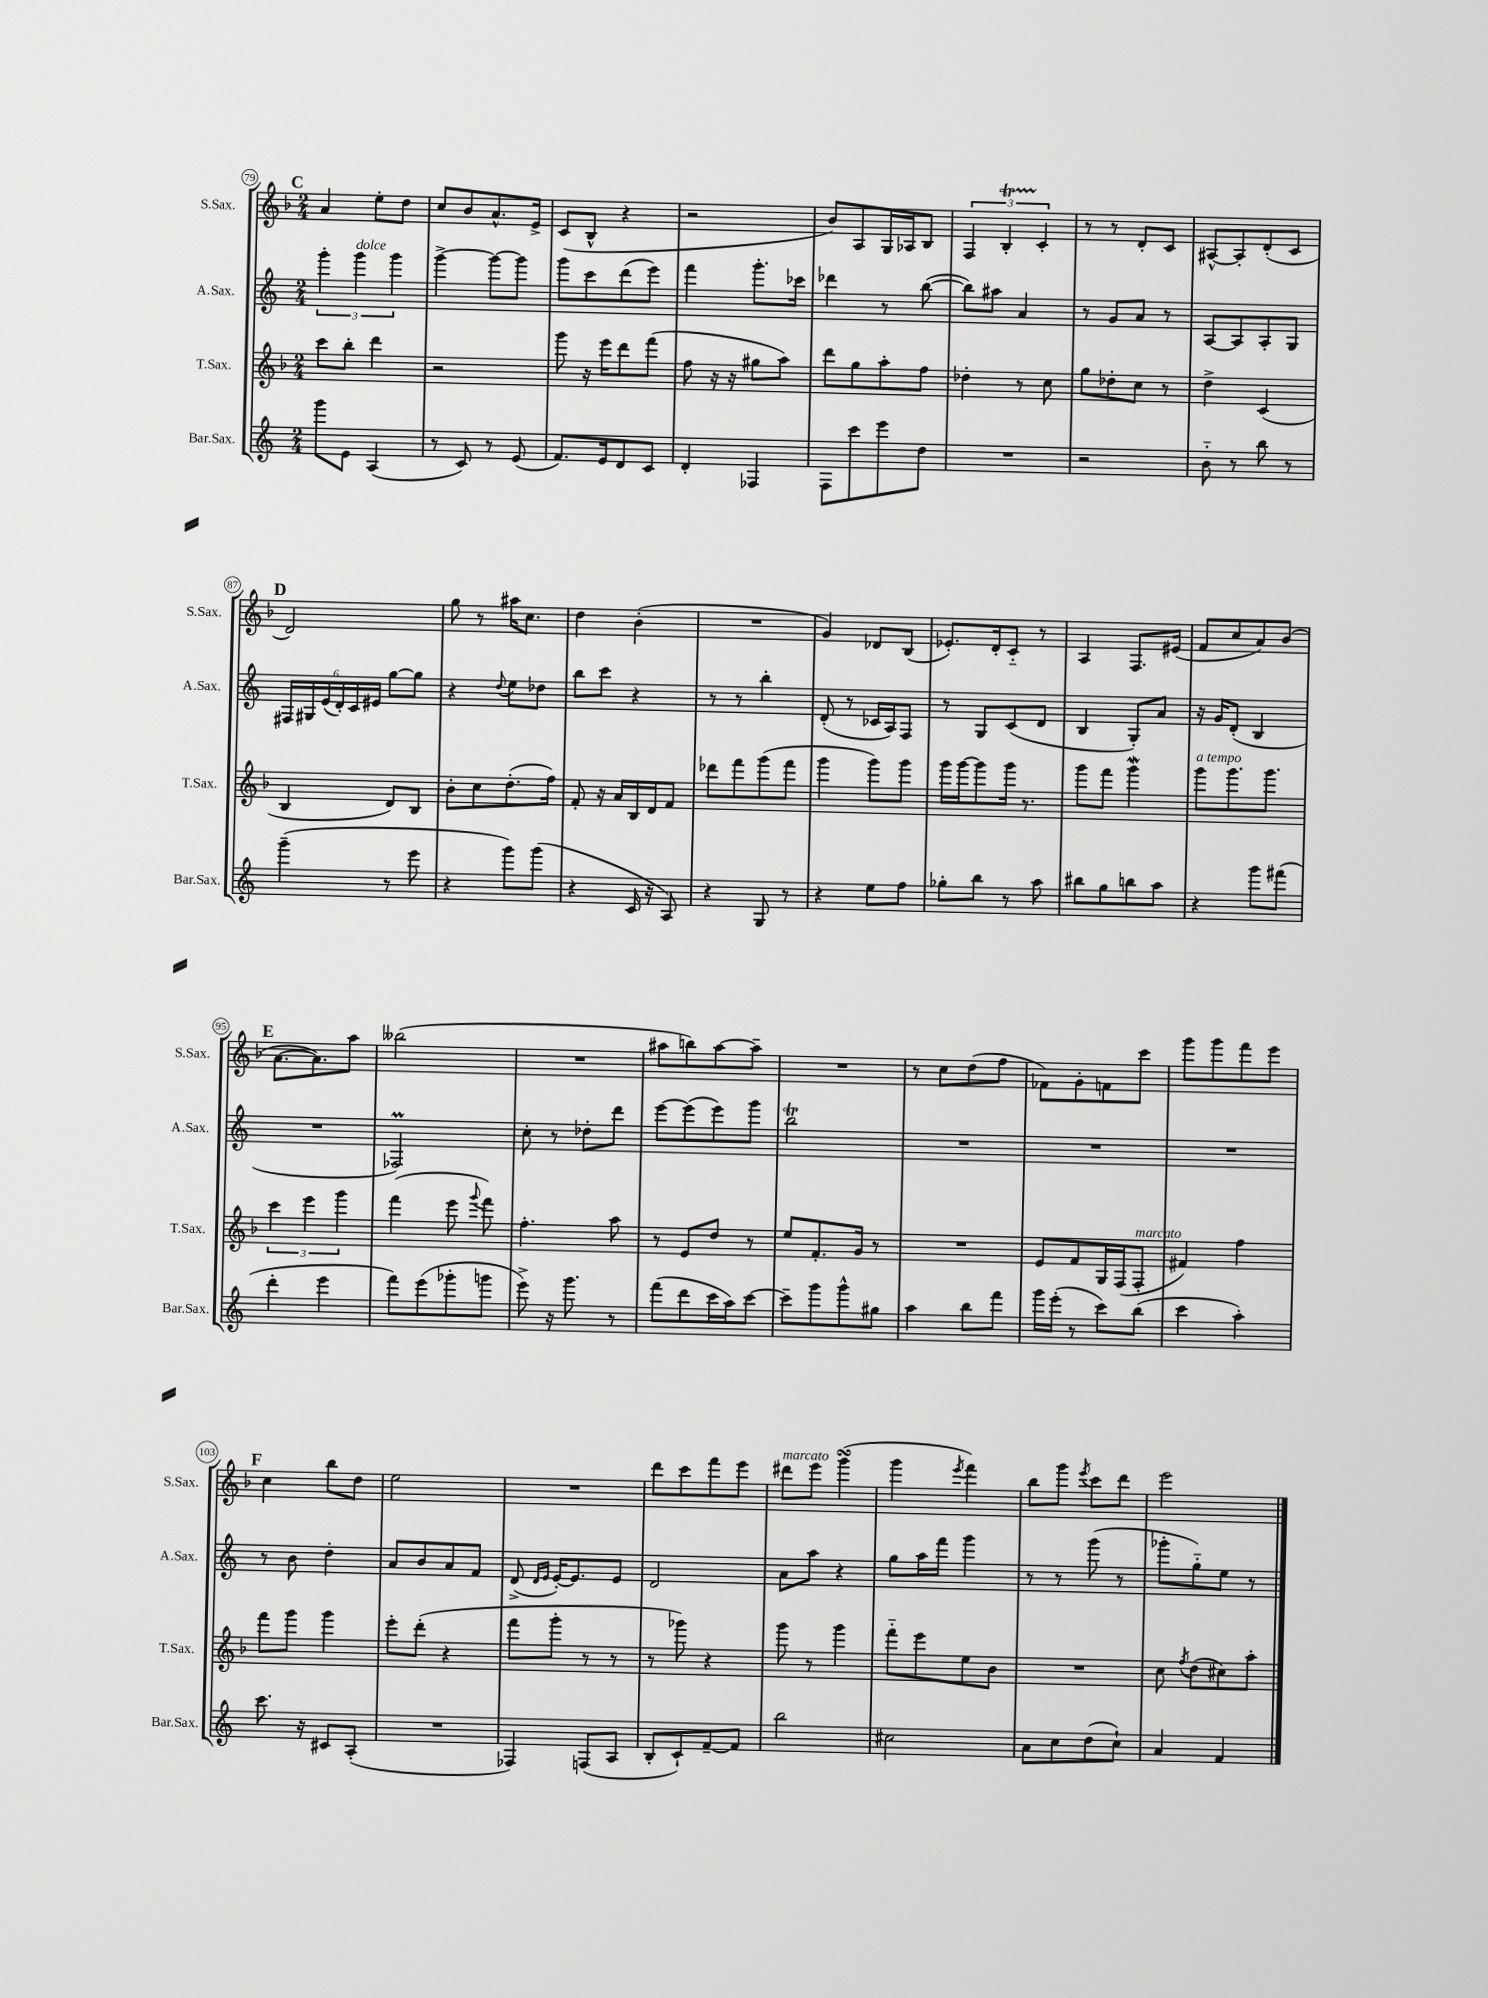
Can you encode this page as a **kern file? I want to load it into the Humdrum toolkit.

**kern	**kern	**kern	**kern
*staff4	*staff3	*staff2	*staff1
*clefG2	*clefG2	*clefG2	*clefG2
*k[]	*k[b-]	*k[]	*k[b-]
*M2/4	*M2/4	*M2/4	*M2/4
8ggg\L	8ccc\L	6ggg'\	4a/
8e\J	8bb-'\J	.	.
.	.	6ggg\	.
(4A/	4ddd\	.	8ee'\L
.	.	6ggg\	.
.	.	.	8dd\J
=	=	=	=
8r	2r	[4ggg^\	8cc/L
8c/)	.	.	8b-/
8r	.	8ggg\_L	8.a^^/
(8e/	.	8ggg\]J	.
.	.	.	16e^/Jk
=	=	=	=
8.f/L)	8ggg\	8ggg\L	(8c/L
.	16r	8ccc\	8B-^^/J
16e/k	16eee\LK	.	.
8d/	8ddd\	(8ddd\	4r
8c/J	(8fff\J	8eee\J)	.
=	=	=	=
4d'/	8ff\	4fff\	2r
.	16r	.	.
.	16r	.	.
4F-/	8gg#\L	8.ggg'\L	.
.	8aa\J)	.	.
.	.	16ccc-\Jk	.
=	=	=	=
8F\L	8ddd\L	4ddd-\	8b-/L)
8ccc\	8gg\	.	8A/
8eee\	8aa'\	8r	16G/L
.	.	.	16A-/J
8dd\J	8ff\J	([8bb\	8B-/J
=	=	=	=
2r	4dd-'\	8bb\]L)	6F/
.	.	8aa#\J	.
.	.	.	6B-'/
.	8r	4a/	.
.	.	.	6c'/
.	8cc\	.	.
=	=	=	=
2r	8gg\L	8r	8r
.	8dd-'\	8g/L	8r
.	8cc\J	8a/J	8d'/L
.	8r	8r	8c/J
=	=	=	=
8b'~\	4dd^\	[8A/L	[8A#^^/L
8r	.	8A/]	8A#'/]
8bb\	(4c/	8A'/	(8d'/
8r	.	8G/J	8c/J
=	=	=	=
(4ggg~\	4B-/	24F#/LL	2d/)
.	.	24G#/	.
.	.	(24e/	.
.	.	24d'/)	.
.	.	24c/	.
.	.	24e#/JJ	.
8r	8d/L)	[8gg\L	.
8eee\	8B-/J	8gg\]J	.
=	=	=	=
4r	8b-'\L	4r	8gg\
.	8cc\	.	8r
.	.	8qqdd/	.
8ggg\L)	(8.dd'\	8ee\L	16aa#\LK
.	.	.	8.cc\J
(8ggg\J	.	8dd-\J	.
.	16ff\Jk)	.	.
=	=	=	=
4r	8f'/	8bb\L	4dd\
.	16r	8ccc\J	.
.	16a/LL	.	.
16c/	16B-/	4r	(4b-'\
16r	16d/J	.	.
8A/)	8f/J	.	.
=	=	=	=
4r	8ddd-\L	8r	2r
.	8fff\	8r	.
8G/	(8ggg\	4bb'\	.
8r	8fff\J	.	.
=	=	=	=
4r	4ggg\	(8d'/	4g/)
.	.	8r	.
8ee\L	8ggg\L)	16c-/LL	8d-/L
.	.	16A/J)	.
8ff\J	8ggg\J	8F/J	(8B-/J
=	=	=	=
8gg-'\L	16ggg\LL	8r	8.e-'/L)
.	[16ggg\J	.	.
8bb\J	8ggg\]	8G/L	.
.	.	.	16d'/k
8r	16ggg\Jk	(8c/	8c'~/J
.	8.r	.	.
8aa\	.	8d/J	8r
=	=	=	=
8bb#\L	8ggg\L	4B/	4A/
8gg\	8fff\J	.	.
8bb\	4ggg\	8G'/L)	8.F/L
8aa\J	.	8a/J	.
.	.	.	(16e#/Jk
=	=	=	=
4r	8ggg\L	16r	8f/L
.	.	16g/LK	.
.	8.ggg\	(8d'/J	8cc/
8ggg\L	.	4B/	8a/)
.	8.ggg\J	.	.
(8fff#\J	.	.	(8b-/J
=	=	=	=
4ddd'\	6ccc\	2r	[8.a\L
.	6eee\	.	.
.	.	.	8.a\])
4eee\	.	.	.
.	6ggg\	.	.
.	.	.	8aa\J
=	=	=	=
8fff\L)	(4fff\	2F-/)	(2bb--\
(8eee\	.	.	.
8ggg-'\	8eee\	.	.
.	8qqggg/	.	.
8ggg\J	8fff\)	.	.
=	=	=	=
8eee^\)	4.ff'\	8cc'\	2r
16r	.	8r	.
8.ggg\	.	.	.
.	.	8dd-'\L	.
8r	8aa\	8ddd\J	.
=	=	=	=
(8fff\L	8r	[8eee\L	8aa#\L
8ddd\	8e/L	(8eee\]	8bb\)
16ccc\L	8dd/J	8eee\)	[8aa#\
16aa\J)	.	.	.
[8ccc\J	8r	8ggg\J	8aa#~\]J
=	=	=	=
8ccc~\]L	8ee/L	2bb\	2r
8ggg\	8.f'/	.	.
8ggg^^\	.	.	.
.	16g/Jk	.	.
8gg#\J	8r	.	.
=	=	=	=
4aa\	2r	2r	8r
.	.	.	8cc\L
8bb\L	.	.	(8dd\
8fff\J	.	.	8ff\J
=	=	=	=
16ggg\LL	8e/L	2r	8f-\L)
(16eee'\JJ	.	.	.
8r	8f/	.	8g'\
8ccc\L)	16G/L	.	8f\
.	(16F/J	.	.
(8bb\J	8F'/J	.	8ccc\J
=	=	=	=
4ccc\	4f#/)	2r	8ggg\L
.	.	.	8ggg\
4aa'\)	4ff\	.	8fff\
.	.	.	8eee\J
=	=	=	=
8.ccc\	8fff\L	8r	4cc\
.	8ggg\J	8b\	.
16r	.	.	.
8c#/L	4ggg\	4dd'\	8bb-\L
(8A'/J	.	.	8dd\J
=	=	=	=
2r	8eee'\L	8a/L	2ee\
.	(8ddd'\J	8b/	.
.	4r	8a/	.
.	.	8f/J	.
=	=	=	=
4F-/)	8fff\L	(8d^/	2r
.	.	16qqd/LL	.
.	.	16qqe/JJ	.
.	8ggg'\J	[16e'/LK)	.
.	.	8.e/]	.
(8F/L	8r	.	.
8A/J	8r	8e/J	.
=	=	=	=
8B'/L	8r	2d/	8ddd\L
8c`/)	8ggg-\)	.	8ccc\
[8f~/	4r	.	8fff\
8f/]J	.	.	8eee\J
=	=	=	=
2bb\	8ggg\	8a\L	8ddd#\L
.	8r	8aa\J	8eee\J
.	4ggg\	4r	(4ggg\
=	=	=	=
2cc#\	8fff'~\L	8gg\L	4ggg\
.	8eee\	16aa\L	.
.	.	16fff\JJ	.
.	.	.	8qeee/
.	8ee\	4ggg\	4fff\)
.	8b-\J	.	.
=	=	=	=
8a\L	2r	8r	8bb-\L
8cc\	.	8r	8ggg\J
.	.	.	8qeee/
(8dd\	.	(8ggg\	8ccc\L
8cc`\J)	.	8r	8ddd\J
=	=	=	=
4a/	8cc\	8ggg-'\L	2eee\
.	8qff/	.	.
.	(8dd\L	8gg'~\)	.
4f/	8cc#\)	8ee\J	.
.	8aa'\J	8r	.
==	==	==	==
*-	*-	*-	*-
